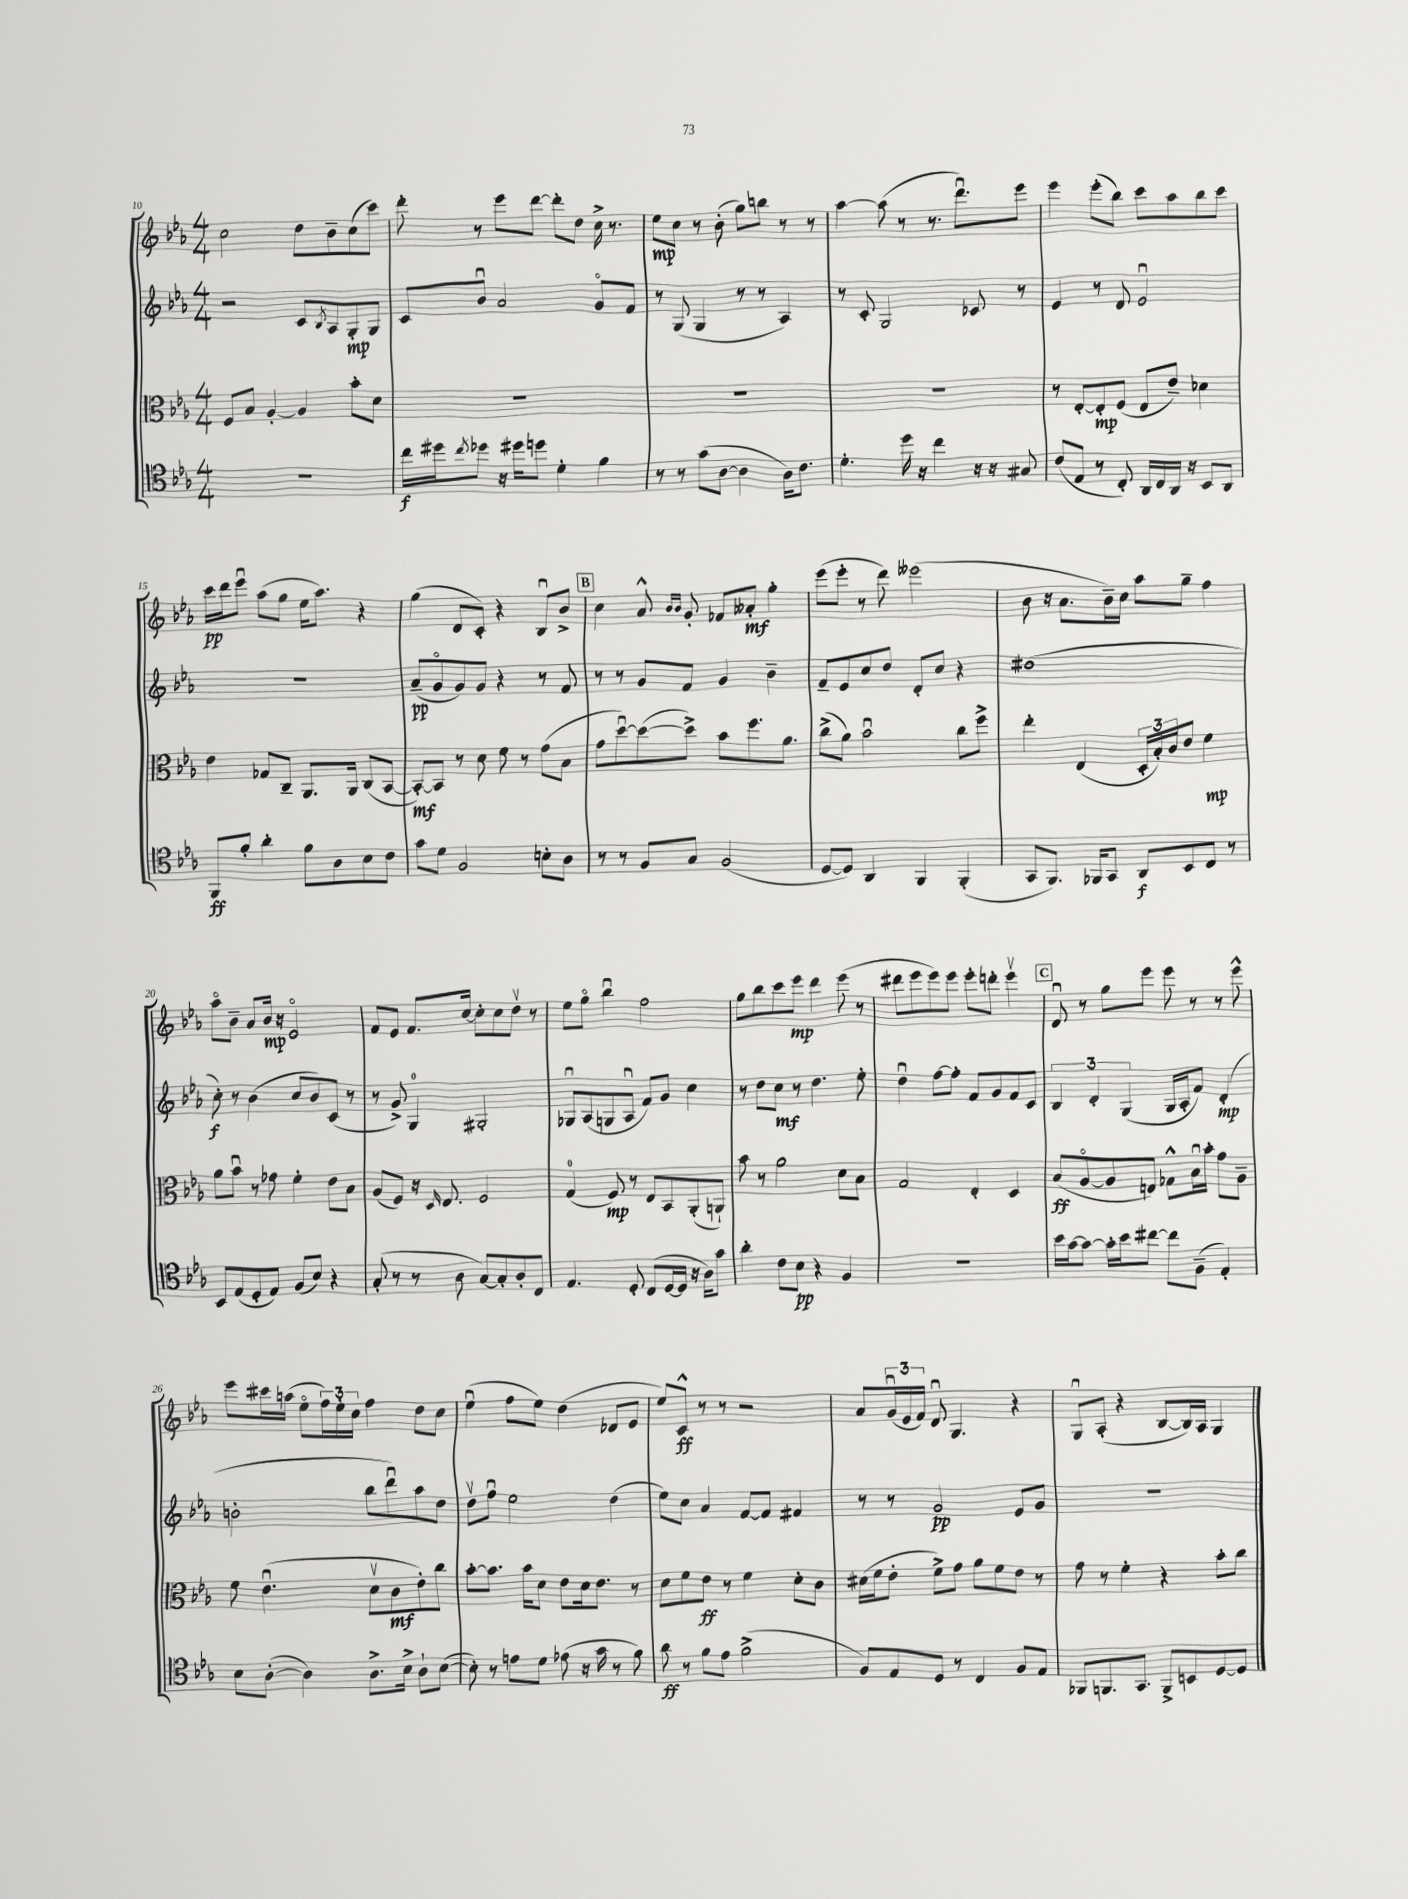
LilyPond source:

<<
\new StaffGroup <<
\new Staff = "s0" {
    \clef treble \key ees \major \numericTimeSignature \time 4/4
    c''2 d''8 bes'8-- c''8( c'''8) |
    d'''8-. r8 ees'''8 d'''8~ d'''8-. d''8 c''16-> r8. |
    ees''8\mp c''8 r8 bes'8-.( g''8) b''8 r8 r8 |
    aes''4~ aes''8( r8 r8. d'''8.\downbow) ees'''8 |
    ees'''4 ees'''8-.( bes''8) c'''8 aes''8 bes''8 c'''8 |
    c'''16\pp d'''16 ees'''8\downbow aes''8( g''8 ees''16 aes''8.) r4 |
    g''4( d'8 c'8-.) r4 bes8\downbow bes'8-> |
    \mark \markup { \box "B" } c''4 aes'8-^ \grace { bes'16 bes'16 } g'8-. fes'8 aeses'8-.\mf g''4-. |
    ees'''8( ees'''8-. r8 d'''8) eeses'''2( |
    bes'8 r16 aes'8. bes'16--) c''16 aes''8 g''8-- f''4 |
    aes''8\flageolet bes'8-- aes'8 bes'16\mp r16 ees'2\flageolet |
    f'8 ees'8 f'8. c''16~ c''8-. c''8 d''8\upbow r8 |
    ees''8 g''8\flageolet bes''4\downbow f''2 |
    g''8 bes''8 c'''8 ees'''8\mp d'''4 ees'''8( r8 |
    dis'''8 ees'''8 ees'''8) ees'''8 ees'''8-. d'''8-. ees'''4\upbow |
    \mark \markup { \box "C" } d'8\downbow r8 g''8 ees'''8 ees'''8 r8 r8 ees'''8-^ |
    ees'''8 cis'''16 a''16( ees''8\flageolet \tuplet 3/2 { f''16) ees''16-. c''16 } f''4 d''8 c''8 |
    ees''4\downbow( f''8 ees''8) d''4( des'8 ees'8 |
    ees''8) c'8-^\ff r8 r8 r2 |
    aes'8 \tuplet 3/2 { g'16\downbow( ees'16 f'16) } d'8\downbow g4. r4 |
    g8\downbow aes8-.( r4 bes8~ bes16) aes16 g4 \bar "|." |
}
\new Staff = "s1" {
    \clef treble \key ees \major \numericTimeSignature \time 4/4
    r2 c'8 \acciaccatura { bes8 } aes8 g8-.\mp g8 |
    c'8 bes'8\downbow aes'2 g'8\flageolet f'8 |
    r8 g8( g4 r8 r8 aes4) |
    r8 c'8-. g2 ces'8 r8 |
    ees'4 r8 d'8 ees'2\downbow |
    R1 |
    aes'8--\pp( g'8\flageolet g'8) g'8 r4 r8 f'8 |
    \mark \markup { \box "B" } r8 r8 g'8 f'8 g'4 bes'4-- |
    f'8-- ees'8 c''8 d''8 d'8-. c''8 r4 |
    dis''1( |
    c''8-.\f) r8 bes'4( c''8 bes'8) c'8( r8 |
    r8 g'8->) g4-0 gis2-. |
    ges8\downbow aes8( g8 aes8\downbow f'8) g'8 c''4 |
    r8 d''8 c''8\mf r8 d''4. ees''8-. |
    d''4\downbow f''8~ f''8-. f'8 g'8 f'8 c'8 |
    \mark \markup { \box "C" } \tuplet 3/2 { bes4 d'4-. g4( } g16 aes16-. f'8) d'4-.\mp( |
    b'2-. bes''8 d'''8\downbow) aes''8 d''8 |
    d''8\upbow f''8\downbow ees''2 d''4( |
    ees''8) c''8 aes'4 f'8~ f'8 fis'4 |
    r8 r8 g'2\pp ees'8 g'8 |
    R1 \bar "|." |
}
\new Staff = "s2" {
    \clef alto \key ees \major \numericTimeSignature \time 4/4
    f8 bes8 aes4~-. aes4 bes'8-. d'8 |
    R1 |
    R1 |
    R1 |
    r8 ees8~-. ees8-.\mp f8( ees8 ees'8--) des'4 |
    ees'4 ges8 c8-- aes,8. aes,16 c8( bes,8~ |
    bes,8~-.\mf) bes,8 r8 d'8 f'8 r8 g'8( bes8 |
    \mark \markup { \box "B" } g'8 d''8~\downbow) d''8~( d''8->) bes'8 f''8. aes'8. |
    c''8->( aes'8) bes'2\downbow c''8 f''8-> |
    ees''4-. ees4( \tuplet 3/2 { d16-. bes16-.) c'16 } ees'8 f'4\mp |
    aes'8 bes'8\downbow r8 ges'8 f'4-. ees'8 bes8 |
    aes8( f8) r16 \grace { d16 } ees8. f2 |
    g4-0( f8\mp) r8 ees8 bes,8 aes,8-.( a,8-!) |
    bes'8 r8 aes'2 d'8 bes8 |
    g2 ees4-. d4 |
    \mark \markup { \box "C" } bes8\ff( aes8~\flageolet aes8 e8) ges8-^ bes16\downbow bes'16-. g'8 aes8-- |
    f'8 ees'4.\downbow( d'8\upbow c'8\mf ees'8-.) c''8 |
    bes'8~-. bes'8. bes'16 d'8 ees'8 d'16 ees'8. r8 |
    d'8 f'8 ees'8\ff r8 f'4 d'8-. c'8 |
    dis'16( f'16 ees'8-. f'8->) g'8 aes'8 f'8 ees'8 r8 |
    g'8 r8 f'4-. r4 bes'8-. c''8 \bar "|." |
}
\new Staff = "s3" {
    \clef tenor \key ees \major \numericTimeSignature \time 4/4
    R1 |
    c''16\f dis''16 \acciaccatura { c''8 } des''8 r16 dis''16 d''8 d'4-. f'4 |
    r8 r8 g'8( aes8~ aes4 aes16) c'8. |
    d'4.-. d''16 r16 c''4 r16 r16 gis8 |
    c'8( ees8 r8 c8-.) aes,16 c16 aes,16 r16 bes,8 aes,8 |
    f,8\ff f'8-. aes'4-. f'8 aes8 bes8 c'8 |
    g'8 d'8 f2 b8-. aes8 |
    \mark \markup { \box "B" } r8 r8 f8 g8 f2( |
    d8~ d8) aes,4 f,4 f,4-.( |
    g,8 f,8.) fes,16 g,8 aes,8\f bes,8 c8 r8 |
    bes,8 ees8( d8-. ees8) f8( bes8) r4 |
    g8-.( r8 r8 aes8 g8~) g8-. aes8-. c8 |
    ees4. d8-. c8( d16~ d16 r16 aes16) g'8 |
    aes'4-. c'8 bes8\pp r4 f4 |
    r1 |
    \mark \markup { \box "C" } bes'16 g'16~ g'8~ g'16-. bes'16 cis''8~ cis''8 f8--( ees4-.) |
    bes8 aes8~-.( aes4) aes8.-> bes16-> aes8-! bes8~( |
    bes8-.) r8 e'8 d'8 ees'8( r16 g'16 r8 f'8) |
    aes'8\ff r8 f'8 ees'8 f'2->( |
    f8) ees8 d8 r8 c4 f8 ees8 |
    fes,8 f,8. g,8. f,8-> b,8 d8~ d8 \bar "|." |
}
>>
>>
\layout { \context { \Score currentBarNumber = #10 } }
